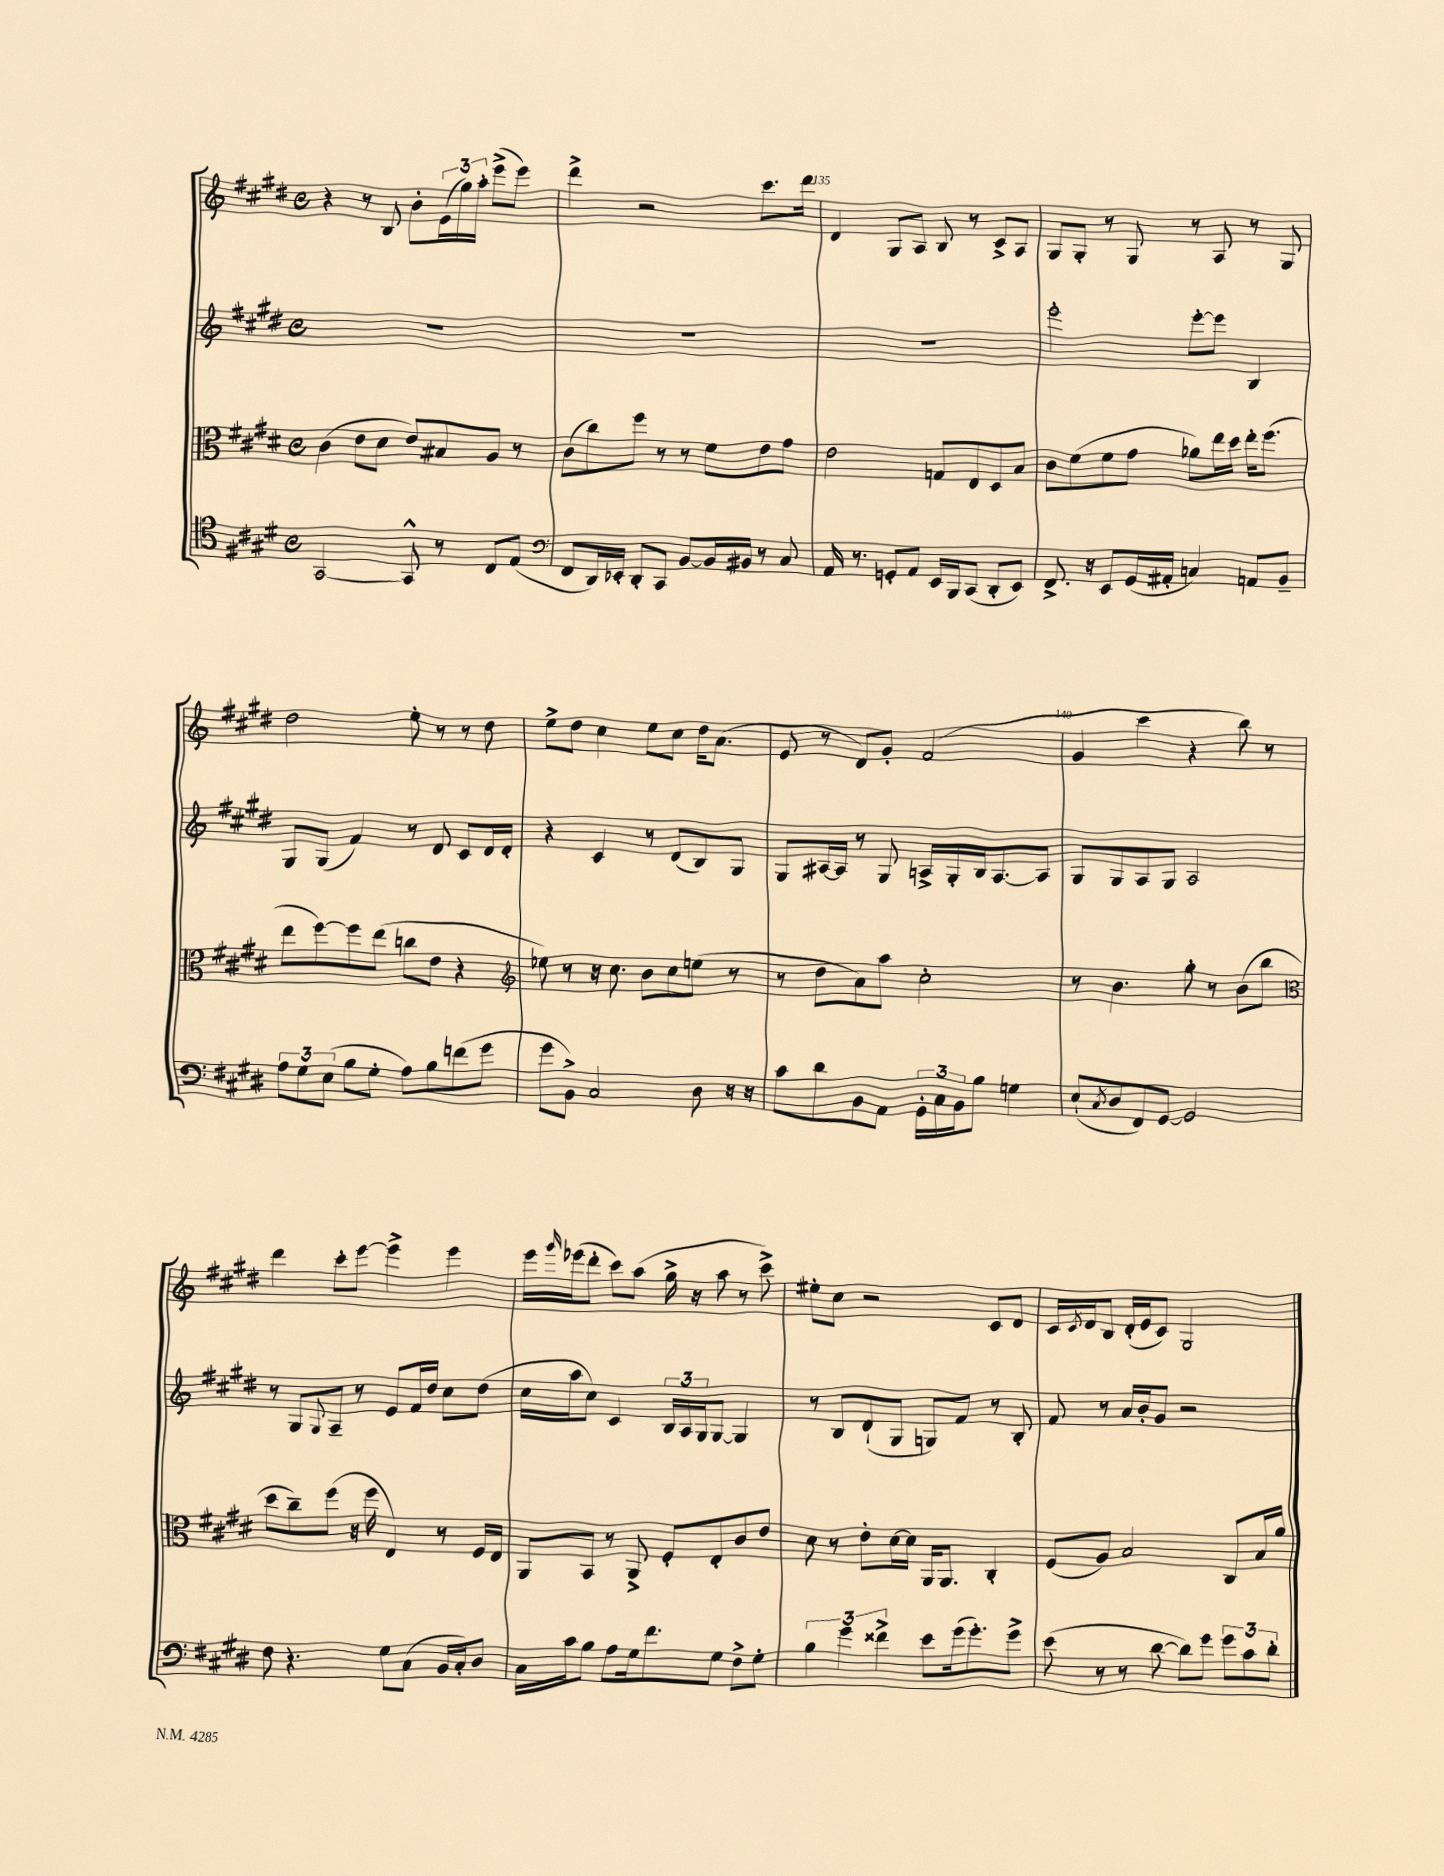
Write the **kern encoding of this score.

**kern	**kern	**kern	**kern
*staff4	*staff3	*staff2	*staff1
*clefC4	*clefC3	*clefG2	*clefG2
*k[f#c#g#d#]	*k[f#c#g#d#]	*k[f#c#g#d#]	*k[f#c#g#d#]
*M4/4	*M4/4	*M4/4	*M4/4
*met(c)	*met(c)	*met(c)	*met(c)
[2GG#	(4c#	1r	4r
.	8e	.	8r
.	8d#	.	8B
8GG#^^]	8e)	.	8b'
8r	8B#	.	(24e
.	.	.	24gg#)
.	.	.	24aa'
8C#	8A	.	(8eee^
(8E	8r	.	8eee)
=	=	=	=
*clefF4	*	*	*
8FF#	(8c#	1r	4ddd#^
16DD#)	8cc#)	.	.
16EE-'	.	.	.
8DD#'	8ff#	.	2r
8CC#	8r	.	.
[8BB	8r	.	.
16BB]	8f#	.	.
16BB#	.	.	.
8r	8e	.	8.ccc#
8C#	8g#	.	.
.	.	.	16ddd#
=	=	=	=
16AA	2e	1r	4d#
8.r	.	.	.
8GG'	.	.	8G#
8AA	.	.	8A
16EE	8G	.	8B
16BBB	.	.	.
(8CC#	8E	.	8r
8DD#'	8D#	.	8c#^
8EE)	8B	.	8A
=	=	=	=
8.FF#^	8c#	2eee'	8G#
.	(8f#	.	8G#'
16r	.	.	.
8EE	8f#	.	8r
(16GG#	8g#	.	8G#
16AA#'	.	.	.
4C)	8a-)	[8eee'	8r
.	16ee	8eee]	8A
.	16dd#	.	.
8AA	16ee'	4B	8r
.	(8.ff#	.	.
8BB~	.	.	8G#
=	=	=	=
12A	8ee	8G#	2dd#
12G#	.	.	.
.	[8ff#)	(8G#	.
(12E	.	.	.
8B	8ff#]	4f#)	.
8G#'	(8ee	.	.
8A)	8cc	8r	8ee'
8B	8e	8d#	8r
(8f	4r	8c#	8r
8g#	.	16d#	8dd#
.	.	16d#'	.
=	=	=	=
*	*clefG2	*	*
8g#	8ee-)	4r	8ee^
8BB^)	8r	.	8dd#
2C#	16r	4c#	4cc#
.	8.cc#	.	.
.	8b	8r	8ee
.	8cc#	(8d#	8cc#
8D#	(8ee	8B)	16dd#
.	.	.	(8.a
16r	8r	8G#	.
16r	.	.	.
=	=	=	=
8c#	8r	8G#	8e
8d#	8dd#	[16A#	8r
.	.	16A#]	.
8BB	8a)	8r	8d#)
8AA	8aa	8G#	8g#'
24GG#'	2cc#'	16A^	(2f#
24C#	.	.	.
.	.	16G#'	.
24BB	.	.	.
8B	.	16B	.
.	.	[8.A	.
4G	.	.	.
.	.	8A]	.
=	=	=	=
(8E`	8r	8G#	4g#
8qC#	.	.	.
8D#	4.b	8G#	.
8FF#)	.	8A	4ccc#
[8GG#	.	8G#	.
2GG#]	8gg#'	2A	4r
.	8r	.	.
.	(8b	.	8bb)
.	8bb	.	8r
=	=	=	=
*	*clefC3	*	*
8F#	8dd#	8r	4ddd#
4.r	8cc#~)	8G#	.
.	.	8qqG#	.
.	(8ff#	8A~	8ccc#'
.	16r	8r	[8eee
.	16ff#	.	.
8G#	4E)	8e	4eee^]
(8C#	.	16f#	.
.	.	16dd#	.
16BB	8r	8cc#	4eee
16C#')	.	.	.
8D#	16F#	(8dd#	.
.	16E	.	.
=	=	=	=
16C#	8AA	16cc#	16eee
.	.	.	16qqggg#
16c#	.	16aa	(16eee-
8B	8BB	8cc#)	8ddd#'
8A	8r	4c#	8ccc#)
16G#	8AA^	.	(8aa
8.f#	.	.	.
.	8F#'	24B	16gg#^
.	.	24A	.
.	.	.	16r
.	.	24G#	.
8G#	8E'	[8G#	8aa
8F#^	8c#	4G#]	8r
8G#'	8e	.	8ccc#^)
=	=	=	=
6B	8d#	8r	8ee#'
.	8r	8B	8cc#
6g#	.	.	.
.	8e'	(8d#`	2r
6f##^	.	.	.
.	[16d#	8G#	.
.	16d#]	.	.
8e	16AA	8G)	.
.	8.AA	.	.
(16g#	.	8f#	.
8.g#')	.	.	.
.	4C#'	8r	8c#
8g#^	.	8B'	8d#
=	=	=	=
(8e	(8F#	8f#	16c#
.	.	.	8qc#
.	.	.	16d#
8r	8A)	8r	8B
8r	2B	16a	(16d#'
.	.	16b'	16e
[8d#	.	8g#	8c#)
8d#])	.	2r	2G#
8g#	.	.	.
12g#	8C#	.	.
12c#	.	.	.
.	16B	.	.
12d#'	.	.	.
.	16a	.	.
==	==	==	==
*-	*-	*-	*-
